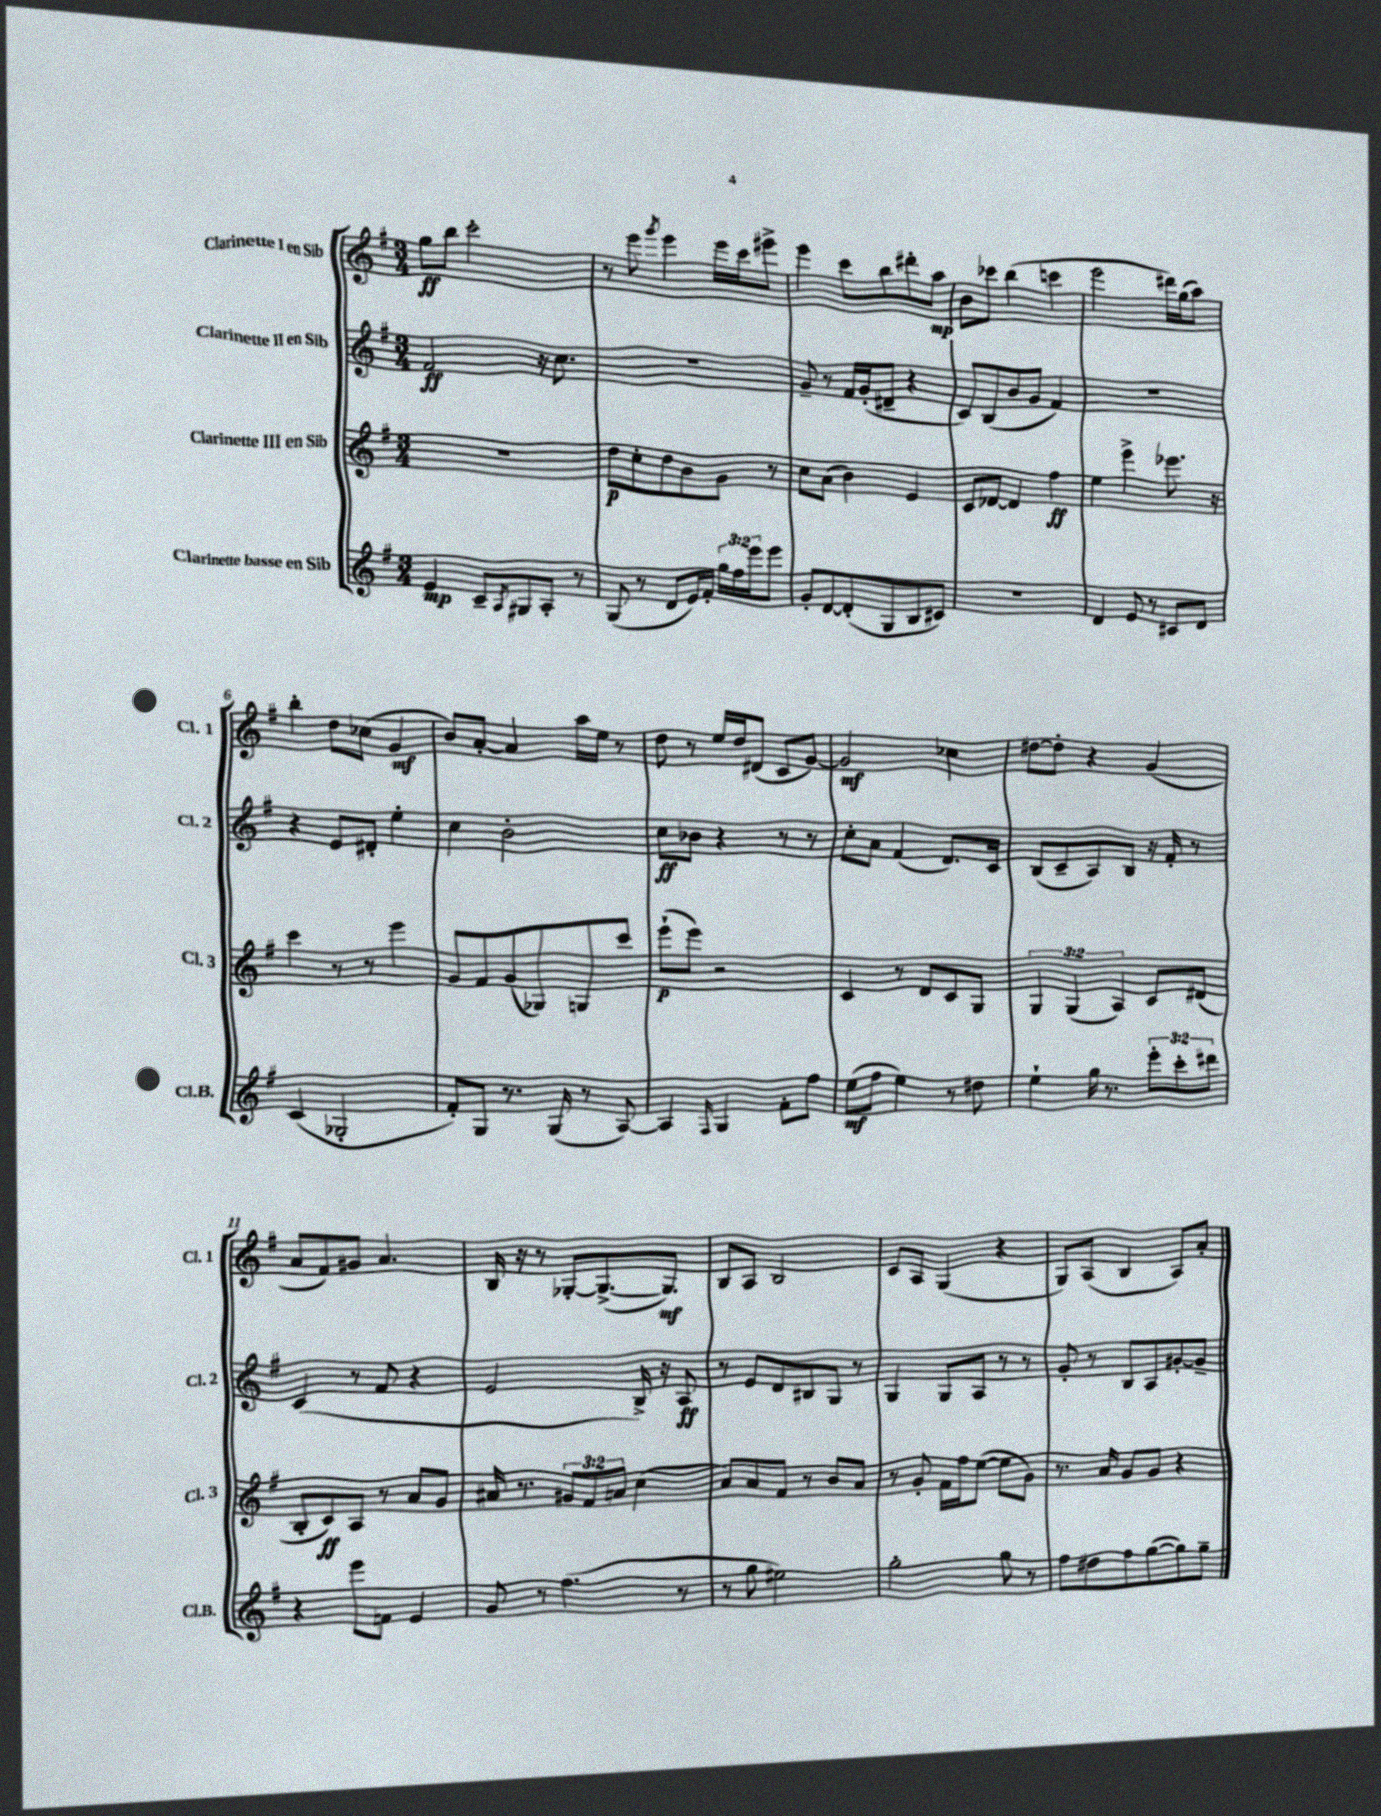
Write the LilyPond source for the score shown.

<<
\new StaffGroup <<
\new Staff = "s0" \with { instrumentName = "Clarinette I en Sib" shortInstrumentName = "Cl. 1" } {
    \clef treble \key g \major \numericTimeSignature \time 3/4
    g''8\ff b''8 c'''2-. |
    r8 e'''8 \acciaccatura { g'''8 } e'''4 e'''16 c'''16 eis'''8-> |
    e'''4 c'''8 b''8 dis'''8-. a''8\mp |
    b'8 ces'''8 b''4( c'''4 |
    e'''2 dis'''16) g''16( a''8) |
    b''4-. d''8 ces''8( g'4\mf |
    b'8) a'8~-. a'4 a''16 e''16 r8 |
    d''8 r8 e''16 d''16 dis'8( c'8 g'8~) |
    g'2\mf ces''4 |
    dis''8~ dis''8-. r4 g'4( |
    a'8 fis'8) gis'8 a'4. |
    b16 r16 r8 ges8~-. ges8.~->( ges8.\mf) |
    b8 a8 b2 |
    c'8 a8 g4( r4 |
    g8) a8( b4 a8) a'8-. \bar "|." |
}
\new Staff = "s1" \with { instrumentName = "Clarinette II en Sib" shortInstrumentName = "Cl. 2" } {
    \clef treble \key g \major \numericTimeSignature \time 3/4
    fis'2\ff r16 c''8. |
    R2. |
    g'8-- r8 fis'16 g'16-.( dis'8-- r4 |
    c'8) b8( b'8 g'8 fis'4) |
    R2. |
    r4 e'8 dis'8-. e''4-. |
    c''4 b'2-. |
    c''8\ff bes'8 r4 r8 r8 |
    c''8-. a'8 fis'4( d'8.) c'16 |
    b8( c'8-- a8) b8 r16 fis'16-. r8 |
    c'4( r8 fis'8 r4 |
    e'2 b16->) r16 a8\ff |
    r8 e'8 d'8 bis8 g8 r8 |
    g4 g8 a8 r8 r8 |
    g'8-. r8 b8 a8 gis'8~-. gis'8-- \bar "|." |
}
\new Staff = "s2" \with { instrumentName = "Clarinette III en Sib" shortInstrumentName = "Cl. 3" } {
    \clef treble \key g \major \numericTimeSignature \time 3/4 \override Staff.TupletNumber.text = #tuplet-number::calc-fraction-text
    R2. |
    d''8\p c''8-. d''8 b'8 g'8 r8 |
    c''8 a'8( b'4) e'4 |
    c'8 des'8~ des'4 fis''4\ff |
    e''4 e'''4-> ees'''8. r16 |
    c'''4 r8 r8 e'''4 |
    g'8 fis'8 g'8( ges8) g8 c'''8 |
    e'''8-!\p( e'''8) r2 |
    c'4 r8 d'8 c'8 g8 |
    \tuplet 3/2 { g4 g4( a4) } c'8 dis'8( |
    b8-. c'8\ff) a8 r8 a'8 g'8 |
    ais'16 r8. \tuplet 3/2 { gis'8 fis'8 a'8 } c''4( |
    a'8) a'8 fis'8 r8 b'8 a'8 |
    r8 g'8-. fis'16 fis''16 e''8~( e''8 g'8) |
    r8. a'16 g'8 g'8 r4 \bar "|." |
}
\new Staff = "s3" \with { instrumentName = "Clarinette basse en Sib" shortInstrumentName = "Cl.B." } {
    \clef treble \key g \major \numericTimeSignature \time 3/4 \override Staff.TupletNumber.text = #tuplet-number::calc-fraction-text
    e'4\mp c'8-- \acciaccatura { a8 } gis8 a8-. r8 |
    g8( r8 d'8 e'16) fis'16-. \tuplet 3/2 { g''16 fis''16 e'''16 } e'''8 |
    g'8-. d'8~ d'8-.( g8 b8 cis'8) |
    R2. |
    d'4 e'8 r8 cis'8 d'8 |
    c'4( ges2-. |
    fis'8-.) g8 r8. g16( r8 a8~) |
    a4 \grace { fis16 } g4 fis'8-. fis''8 |
    e''8\mf( fis''8 e''4) r8 dis''8 |
    e''4-! g''16 r8. \tuplet 3/2 { e'''8-. c'''8-. dis'''8 } |
    r4 e'''8 f'8 e'4 |
    g'8 r8 fis''4.( r8 |
    r8 g''8 eis''2) |
    g''2-. g''8 r8 |
    fis''8 dis''8 fis''8 g''8~( g''8) g''8-- \bar "|." |
}
>>
>>
